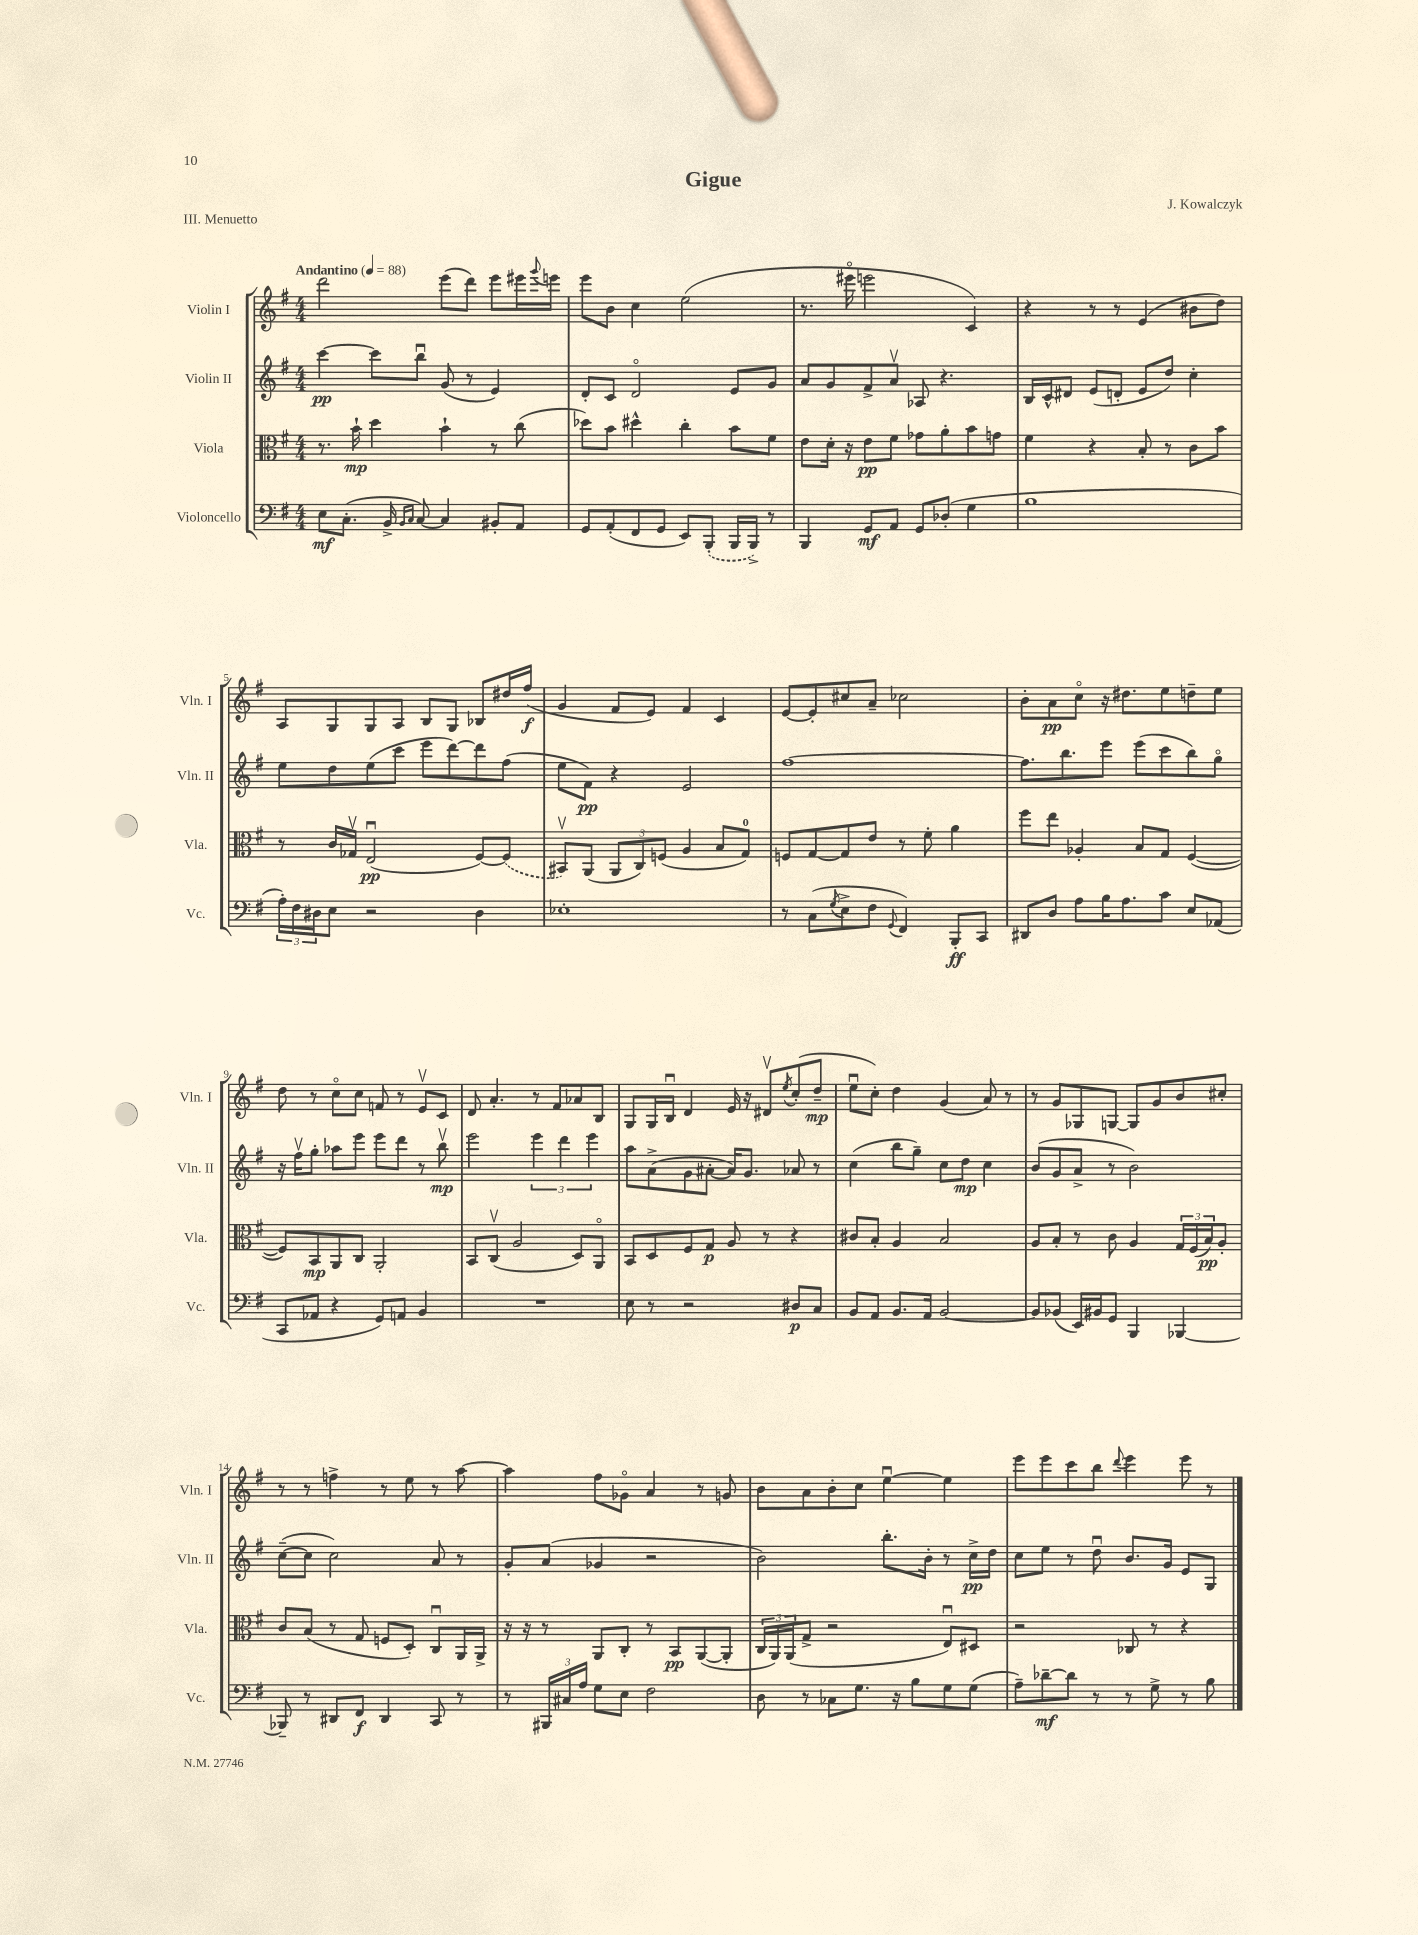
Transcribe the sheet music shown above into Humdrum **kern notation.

**kern	**dynam	**kern	**dynam	**kern	**dynam	**kern	**dynam
*part4	*part4	*part3	*part3	*part2	*part2	*part1	*part1
*staff4	*staff4	*staff3	*staff3	*staff2	*staff2	*staff1	*staff1
*I"Violoncello	*	*I"Viola	*	*I"Violin II	*	*I"Violin I	*
*I'Vc.	*	*I'Vla.	*	*I'Vln. II	*	*I'Vln. I	*
*clefF4	*	*clefC3	*	*clefG2	*	*clefG2	*
*k[f#]	*	*k[f#]	*	*k[f#]	*	*k[f#]	*
*M4/4	*	*M4/4	*	*M4/4	*	*M4/4	*
*MM88	*	*MM88	*	*MM88	*	*MM88	*
=1	=1	=1	=1	=1	=1	=1	=1
!	!	!	!	!	!	!LO:TX:a:B:t=Andantino	!
8E\L	mf	8.r	.	[4ccc\	pp	2ddd\	.
(8.C'\J	.	.	.	.	.	.	.
.	.	16b`\	mp	.	.	.	.
.	.	4dd\	.	8ccc\L]	.	.	.
16BB^/	.	.	.	.	.	.	.
16qqBB/LL	.	.	.	.	.	.	.
16qqC/JJ	.	.	.	.	.	.	.
[8C/)	.	.	.	8bbu\J	.	.	.
4C/]	.	4b`\	.	(8g/	.	(8eee\L	.
.	.	.	.	8r	.	8ddd\J)	.
8BB#X'/L	.	8r	.	4e/)	.	8eee\L	.
8AA/J	.	(8cc\	.	.	.	16eee#X\L	.
.	.	.	.	.	.	8qqggg/	.
.	.	.	.	.	.	16eeen\JJ	.
=2	=2	=2	=2	=2	=2	=2	=2
8GG/L	.	8dd-X\L)	.	8d'/L	.	8eee\L	.
(8AA'/	.	8b\J	.	8c/J	.	8b\J	.
8FF#/	.	4dd#X^^\	.	2d/	.	4cc\	.
8GG/J	.	.	.	.	.	.	.
8EE/L)	.	4cc'\	.	.	.	(2ee\	.
(8BBB'/J	.	.	.	.	.	.	.
16BBB/LL	.	8b\L	.	8e/L	.	.	.
16BBB^/JJ)	.	.	.	.	.	.	.
8r	.	8f#\J	.	8g/J	.	.	.
=3	=3	=3	=3	=3	=3	=3	=3
4BBB/	.	8e\L	.	8a/L	.	8.r	.
.	.	16d'\Jk	.	8g/	.	.	.
.	.	16r	.	.	.	16eee#X\	.
8GG/L	mf	8e\L	pp	8f#^/	.	2eeen\	.
8AA/J	.	8f#\J	.	8av/J	.	.	.
8GG/L	.	8g-X\L	.	8A-X/	.	.	.
(8D-X'/J	.	8a'\	.	4.r	.	.	.
4G\	.	8b\	.	.	.	4c/)	.
.	.	8gn\J	.	.	.	.	.
=4	=4	=4	=4	=4	=4	=4	=4
1B	.	4f#\	.	16B/LL	.	4r	.
.	.	.	.	16c^^/J	.	.	.
.	.	.	.	8d#X/J	.	.	.
.	.	4r	.	(8e/L	.	8r	.
.	.	.	.	8dn'/J	.	8r	.
.	.	8B'/	.	8e/L	.	(4e/	.
.	.	8r	.	8dd/J)	.	.	.
.	.	8c\L	.	4cc'\	.	8b#X\L	.
.	.	8b\J	.	.	.	8dd\J)	.
!!LO:LB:g=z
=5	=5	=5	=5	=5	=5	=5	=5
24A'\LL)	.	8r	.	8ee\L	.	8A/L	.
24F#\	.	.	.	.	.	.	.
24D#X\J	.	.	.	.	.	.	.
8E\J	.	16c/LL	.	8dd\	.	8G/	.
.	.	16G-Xv/JJ	.	.	.	.	.
2r	.	(2Eu/	pp	(8ee\	.	8G/	.
.	.	.	.	8ccc\J	.	8A/J	.
.	.	.	.	8eee\L	.	8B/L	.
.	.	.	.	[8ddd\)	.	8G/J	.
4D#\	.	[8F#/L)	.	8ddd\]	.	8B-X/L	.
.	.	(8F#/J]	.	(8ff#\J	.	16dd#X/L	.
.	.	.	.	.	.	(16ff#/JJ	f
=6	=6	=6	=6	=6	=6	=6	=6
1E-X'	.	8BB#Xv/L)	.	8ee\L	.	4g/	.
.	.	(8AA/J	.	8f#\J)	pp	.	.
.	.	12AA/L	.	4r	.	8f#/L	.
.	.	12C/)	.	.	.	.	.
.	.	.	.	.	.	8e/J)	.
.	.	(12Fn/J	.	.	.	.	.
.	.	4A/	.	2e/	.	4f#/	.
.	.	8B/L	.	.	.	4c/	.
.	.	8G/J)	.	.	.	.	.
=7	=7	=7	=7	=7	=7	=7	=7
8r	.	8Fn/L	.	[1ff#	.	[8e/L	.
(8C\L	.	[8G/	.	.	.	8e'/]	.
8qG/	.	.	.	.	.	.	.
8E^\	.	8G/]	.	.	.	8cc#X/	.
8F#\J	.	8e/J	.	.	.	8a~/J	.
8qqGG/	.	.	.	.	.	.	.
4FF#/)	.	8r	.	.	.	2cc-X\	.
.	.	8f#'\	.	.	.	.	.
8BBB'/L	ff	4a\	.	.	.	.	.
8CC/J	.	.	.	.	.	.	.
=8	=8	=8	=8	=8	=8	=8	=8
8DD#X/L	.	8ff#\L	.	8.ff#\L]	.	8b'\L	.
8D/J	.	8ee\J	.	.	.	8a\	pp
.	.	.	.	8.bb\	.	.	.
8A\L	.	4A-X'/	.	.	.	8cc\J	.
16B\K	.	.	.	8eee\J	.	16r	.
8.A\	.	.	.	.	.	8.dd#X\L	.
.	.	8B/L	.	(8eee\L	.	.	.
8c\J	.	8G/J	.	8ccc\	.	8ee\	.
8E/L	.	([4F#/	.	8bb\)	.	8ddn~\	.
(8AA-X/J	.	.	.	8gg\J	.	8ee\J	.
!!LO:LB:g=z
=9	=9	=9	=9	=9	=9	=9	=9
8CC/L	.	8F#/L])	.	16r	.	8dd\	.
.	.	.	.	16ff#v\KL	.	.	.
8AA-X/J	.	8BB/	mp	8gg'\J	.	8r	.
4r	.	8AA/	.	8aa-X\L	.	8cc\L	.
.	.	8C/J	.	8eee\J	.	8cc\J	.
8GG/L)	.	2AA'/	.	8eee\L	.	8fn/	.
8AAn/J	.	.	.	8ddd\J	.	8r	.
4BB/	.	.	.	8r	.	8ev/L	.
.	.	.	.	8bbv\	mp	8c/J	.
=10	=10	=10	=10	=10	=10	=10	=10
1r	.	8BB/L	.	2eee\	.	8d/	.
.	.	(8Cv/J	.	.	.	4.a'/	.
.	.	2A/	.	.	.	.	.
.	.	.	.	6eee\	.	8r	.
.	.	.	.	.	.	8f#/L	.
.	.	.	.	6ddd\	.	.	.
.	.	8D/L)	.	.	.	8a-X/	.
.	.	.	.	6eee\	.	.	.
.	.	8AA/J	.	.	.	8B/J	.
=11	=11	=11	=11	=11	=11	=11	=11
8E\	.	8BB/L	.	8aa\L	.	8G/L	.
8r	.	8D/	.	(8a^\	.	16G/L	.
.	.	.	.	.	.	16Bu/JJ	.
2r	.	8F#/	.	8g\	.	4d/	.
.	.	8G/J	p	[8a#X'\J	.	.	.
.	.	8A/	.	16a#/KL])	.	16e/	.
.	.	.	.	8.g/J	.	16r	.
.	.	8r	.	.	.	8d#Xv/L	.
.	.	.	.	.	.	8qee/	.
8D#X/L	p	4r	.	8a-X/	.	(8cc'/	.
8C/J	.	.	.	8r	.	8dd~/J	mp
=12	=12	=12	=12	=12	=12	=12	=12
8BB/L	.	8c#X/L	.	(4cc\	.	8eeu\L	.
8AA/J	.	8B'/J	.	.	.	8cc'\J)	.
8.BB/L	.	4A/	.	8bb\L	.	4dd\	.
.	.	.	.	8gg~\J)	.	.	.
16AA/Jk	.	.	.	.	.	.	.
[2BB/	.	2B/	.	8cc\L	.	(4g/	.
.	.	.	.	8dd\J	mp	.	.
.	.	.	.	4cc\	.	8a/)	.
.	.	.	.	.	.	8r	.
=13	=13	=13	=13	=13	=13	=13	=13
8BB/L]	.	8A/L	.	(8b/L	.	8r	.
(8BB-X/J	.	8B'/J	.	8g/	.	8g/L	.
16EE/LL)	.	8r	.	8a^/J	.	8G-X/	.
16BB#X/J	.	.	.	.	.	.	.
8GG/J	.	8c\	.	8r	.	[8Gn/J	.
4BBB/	.	4A/	.	2b\)	.	8G/L]	.
.	.	.	.	.	.	8g/	.
[4BBB-X/	.	24G/LL	.	.	.	8b/	.
.	.	(24F#/	.	.	.	.	.
.	.	24B/J)	pp	.	.	.	.
.	.	8A'/J	.	.	.	8cc#X'/J	.
!!LO:LB:g=z
=14	=14	=14	=14	=14	=14	=14	=14
8BBB-X~/]	.	8c/L	.	([8cc~\L	.	8r	.
8r	.	(8B/J	.	8cc\J]	.	8r	.
8DD#X/L	.	8r	.	2cc\)	.	4ffn^\	.
8FF#/J	f	8G/	.	.	.	.	.
4DD#/	.	8Fn/L	.	.	.	8r	.
.	.	8D'/J)	.	.	.	8ee\	.
8CC/	.	8Cu/L	.	8a/	.	8r	.
8r	.	16AA/L	.	8r	.	[8aa\	.
.	.	16AA^/JJ	.	.	.	.	.
=15	=15	=15	=15	=15	=15	=15	=15
8r	.	16r	.	8g'/L	.	4aa\]	.
.	.	16r	.	.	.	.	.
24BBB#X/LL	.	8r	.	(8a/J	.	.	.
24C#X/	.	.	.	.	.	.	.
24A/JJ	.	.	.	.	.	.	.
8G\L	.	8AA/L	.	4g-X/	.	8ff#\L	.
8E\J	.	8C'/J	.	.	.	8g-X\J	.
2F#\	.	8r	.	2r	.	4a/	.
.	.	8BB/L	pp	.	.	.	.
.	.	([8AA/	.	.	.	8r	.
.	.	8AA'/J]	.	.	.	8gn/	.
=16	=16	=16	=16	=16	=16	=16	=16
8D\	.	24C/LL	.	2b\)	.	8b\L	.
.	.	24AA/)	.	.	.	.	.
.	.	(24AA/J	.	.	.	.	.
8r	.	8G^/J	.	.	.	8a\	.
8C-X\L	.	2r	.	.	.	8b'\	.
8.G\J	.	.	.	.	.	8cc\J	.
.	.	.	.	8.bb'\L	.	[4eeu\	.
16r	.	.	.	.	.	.	.
8B\L	.	.	.	.	.	.	.
.	.	.	.	16b'\Jk	.	.	.
8G\	.	8Eu/L)	.	8r	.	4ee\]	.
(8G\J	.	8D#X/J	.	16cc^\LL	pp	.	.
.	.	.	.	16dd\JJ	.	.	.
=17	=17	=17	=17	=17	=17	=17	=17
8A~\L)	.	2r	.	8cc\L	.	8eee\L	.
[8d-X~\	mf	.	.	8ee\J	.	8eee\	.
8d-\J]	.	.	.	8r	.	8ccc\	.
8r	.	.	.	8ddu\	.	8bb\J	.
.	.	.	.	.	.	8qqddd/	.
8r	.	8C-X/	.	8.b/L	.	4eee\	.
8G^\	.	8r	.	.	.	.	.
.	.	.	.	16g/Jk	.	.	.
8r	.	4r	.	8e/L	.	8eee\	.
8B\	.	.	.	8G/J	.	8r	.
==	==	==	==	==	==	==	==
*-	*-	*-	*-	*-	*-	*-	*-
